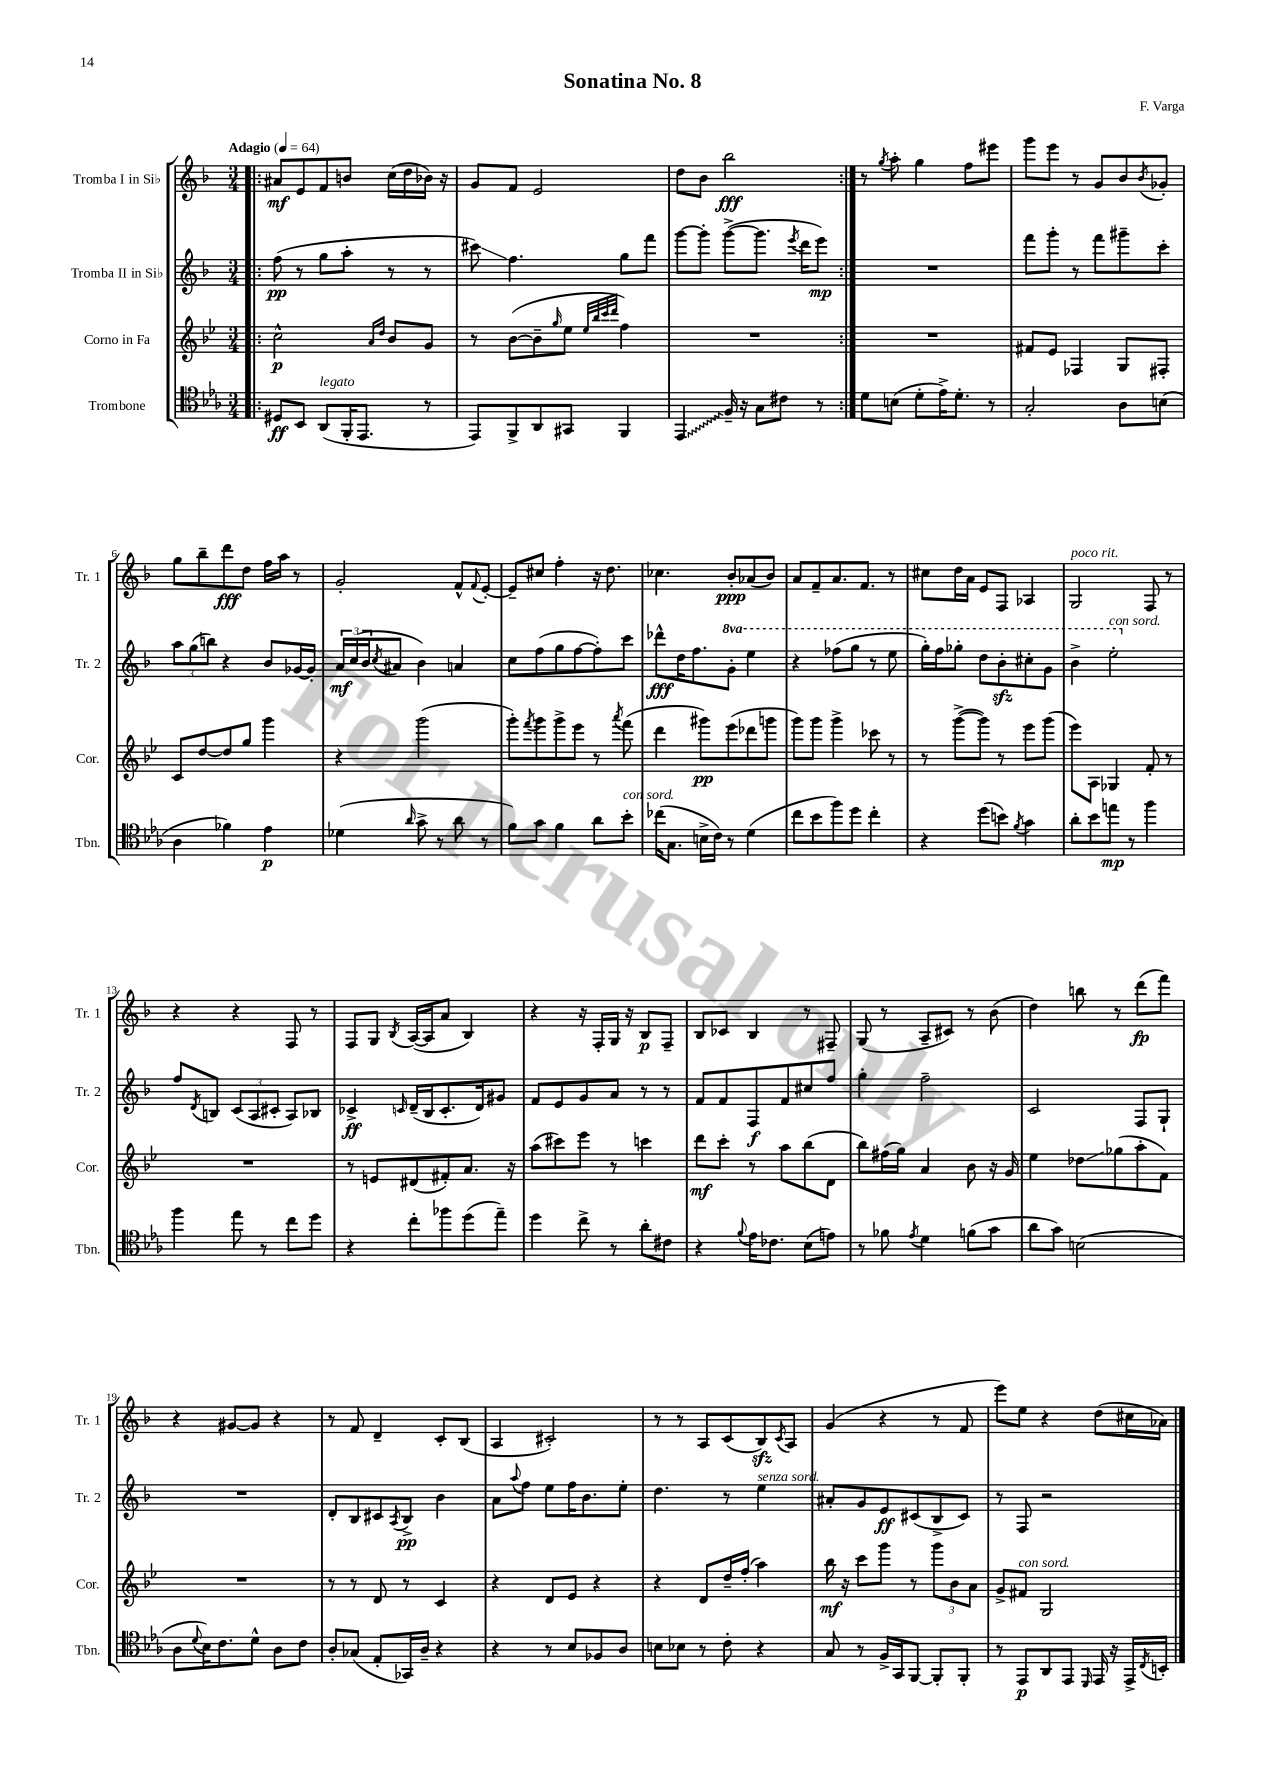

**kern	**kern	**kern	**kern
*staff4	*staff3	*staff2	*staff1
*clefC4	*clefG2	*clefG2	*clefG2
*k[b-e-a-]	*k[b-e-]	*k[b-]	*k[b-]
*M3/4	*M3/4	*M3/4	*M3/4
*MM64	*MM64	*MM64	*MM64
=!|:	=!|:	=!|:	=!|:
8D#	2cc^^	(8ff	8a#
8BB-	.	8r	8e
(8AA-	.	8gg	8f
16FF'	.	8aa'	8b
8.EE-	.	.	.
.	16qqa	.	.
.	16qqdd	.	.
.	8b-	8r	(16cc
.	.	.	16dd
8r	8g	8r	16b-)
.	.	.	16r
=	=	=	=
8EE-)	8r	8ccc#)	8g
8FF^	([8b-	4.ff	8f
8AA-	8b-~]	.	2e
.	16qqgg	.	.
8GG#	8ee-	.	.
.	32qqee-	.	.
.	32qqbb-	.	.
.	32qqccc	.	.
.	32qqddd	.	.
4FF	4ff)	8gg	.
.	.	8fff	.
=	=	=	=
4EE-	2.r	[8ggg	8dd
.	.	8ggg']	8b-
16F~	.	([8ggg^	2bb-
16r	.	.	.
8G	.	8.ggg]	.
8c#	.	.	.
.	.	8qeee	.
.	.	16ddd	.
8r	.	8eee)	.
=:|!	=:|!	=:|!	=:|!
8d	2.r	2.r	8r
.	.	.	8qgg
(8B	.	.	8aa'
8d'	.	.	4gg
16e-^)	.	.	.
8.d'	.	.	.
.	.	.	8ff
8r	.	.	8eee#
=	=	=	=
2G'	8f#	8fff	8ggg
.	8e-	8ggg'	8eee
.	4F-	8r	8r
.	.	8fff	8g
8A-	8G	8ggg#~	8b-
.	.	.	8qb-
(8B	8F#'	8ccc'	8g-'
=	=	=	=
4A-	8c	12aa	8gg
.	.	(12gg	.
.	[8dd	.	8bb-~
.	.	12bb)	.
4f-)	8dd]	4r	8ddd
.	8gg	.	8dd
4e-	4ggg	8b-	16ff
.	.	.	16aa
.	.	[16g-	8r
.	.	16g-']	.
=	=	=	=
(4d-	4r	24a	2g'
.	.	(24cc	.
.	.	24b-	.
.	.	8qcc	.
.	.	8a#	.
16qqa-	.	.	.
8g^	(2ggg	4b-)	.
8r	.	.	.
8a-	.	4a	8f^^
.	.	.	8qqf
8r	.	.	[8e'
=	=	=	=
8f)	8ggg')	8cc	8e~]
.	8qfff	.	.
8g	8ggg	(8ff	8cc#
4f	8ggg^	8gg	4ff'
.	8eee-	[8ff	.
8a-	8r	8ff'])	16r
.	.	.	8.dd
.	8qaaa	.	.
8b-'	(8fff	8ccc	.
=	=	=	=
(16cc-	4ddd	8ddd-^^	4.cc-
8.G	.	.	.
.	.	16dd	.
.	.	8.ff	.
16B^	8ggg#)	.	.
16c)	.	.	.
8r	(8eee-	8gg'	8b-'
(4d	8ddd-	4eee	(8a-
.	8ggg	.	8b-)
=	=	=	=
8cc	8ggg)	4r	8a
8b-	8ggg	.	8f~
8ff)	4ggg^	(8fff-	8.a
8dd	.	8ggg	.
.	.	.	8.f
4cc'	8ccc-	8r	.
.	8r	8eee	8r
=	=	=	=
4r	8r	16ggg')	8cc#
.	.	16fff	.
.	([8ggg^	8ggg-'	16dd
.	.	.	16a
(8dd	8ggg])	8ddd	8e
8b)	8r	8bb-'	8F
8qf	.	.	.
4g	8eee-	8ccc#'	4A-
.	(8ggg	8gg	.
=	=	=	=
8a-'	8eee-)	4bb-^	2G
8b-	8A	.	.
8ee	4G-	2eee'	.
8r	.	.	.
4ff	8f'	.	8F
.	8r	.	8r
=	=	=	=
4ff	2.r	8ff	4r
.	.	8qd	.
.	.	8B	.
8ee-	.	(12c	4r
.	.	12A	.
8r	.	.	.
.	.	12c#'	.
8cc	.	8A)	8F
8dd	.	8B-	8r
=	=	=	=
4r	8r	4c-^	8F
.	8e	.	8G
.	.	16qqc	8qB-
8cc'	(8d#	(16d~	([16A
.	.	16B-	16A]
8ff-	8f#')	8.c'	8a
(8dd	8.a	.	4B-)
.	.	16d)	.
8ee-~)	.	8g#	.
.	16r	.	.
=	=	=	=
4dd	(8aa	8f	4r
.	8ccc#)	8e	.
8cc^	8eee-	8g	16r
.	.	.	16F'
8r	8r	8a	16G
.	.	.	16r
8a-'	4ccc	8r	8B-
8c#	.	8r	8F~
=	=	=	=
4r	8ddd	8f	8B-
.	8ccc'	8f	8c-
8qqf	.	.	.
16e-	8r	8F	4B-
8.c-	.	.	.
.	8aa	8f	.
(8B-	(8bb-	8cc#	8r
8e)	8d	8ff	8F#~
=	=	=	=
8r	8bb-)	4gg'	(8G
8f-	(16ff#	.	8r
.	16gg)	.	.
8qe-	.	.	.
4d	4a	2ff~	8A~
.	.	.	8c#)
(8f	8b-	.	8r
8g	16r	.	(8b-
.	16g	.	.
=	=	=	=
8a-	4ee-	2c	4dd)
8g)	.	.	.
(2B	8dd-	.	8bb
.	(8gg-	.	8r
.	8aa'	8F	(8ddd
.	8f)	8G`	8fff)
=	=	=	=
8A-	2.r	2.r	4r
8qqd	.	.	.
16B-)	.	.	.
8.c	.	.	.
.	.	.	[8g#
8d^^	.	.	8g#]
8A-	.	.	4r
8c	.	.	.
=	=	=	=
8A-'	8r	8d'	8r
(8G-	8r	8B-	8f
8E-'	8d	8c#	4d~
.	.	8qA	.
16GG-)	8r	8B-^	.
16A-~	.	.	.
4r	4c	4b-	8c'
.	.	.	(8B-
=	=	=	=
4r	4r	8a	4A
.	.	8qqaa	.
.	.	8ff	.
8r	8d	8ee	2c#')
8B-	8e-	16ff	.
.	.	8.b-	.
8F-	4r	.	.
8A-	.	8ee'	.
=	=	=	=
8B	4r	4.dd	8r
8B-	.	.	8r
8r	8d	.	8A
8c'	16dd~	8r	(8c
.	(16ff'	.	.
4r	4aa)	4ee	8B-)
.	.	.	8qc
.	.	.	8A
=	=	=	=
8G	16bb-	8a#'	(4g
.	16r	.	.
8r	8ccc	8g	.
16F^	8ggg	8e	4r
16GG	.	.	.
[8FF	8r	(8c#	.
8FF']	12ggg	8B-^	8r
.	12b-	.	.
8FF'	.	8c#)	8f
.	12a	.	.
=	=	=	=
8r	8g^	8r	8eee)
8EE-	8f#	8F	8ee
8AA-	2G	2r	4r
8EE-	.	.	.
16qqDD	.	.	.
16EE-	.	.	(8dd
16r	.	.	.
16EE-^	.	.	16cc#
8qC	.	.	.
16BB'	.	.	16a-)
==	==	==	==
*-	*-	*-	*-
